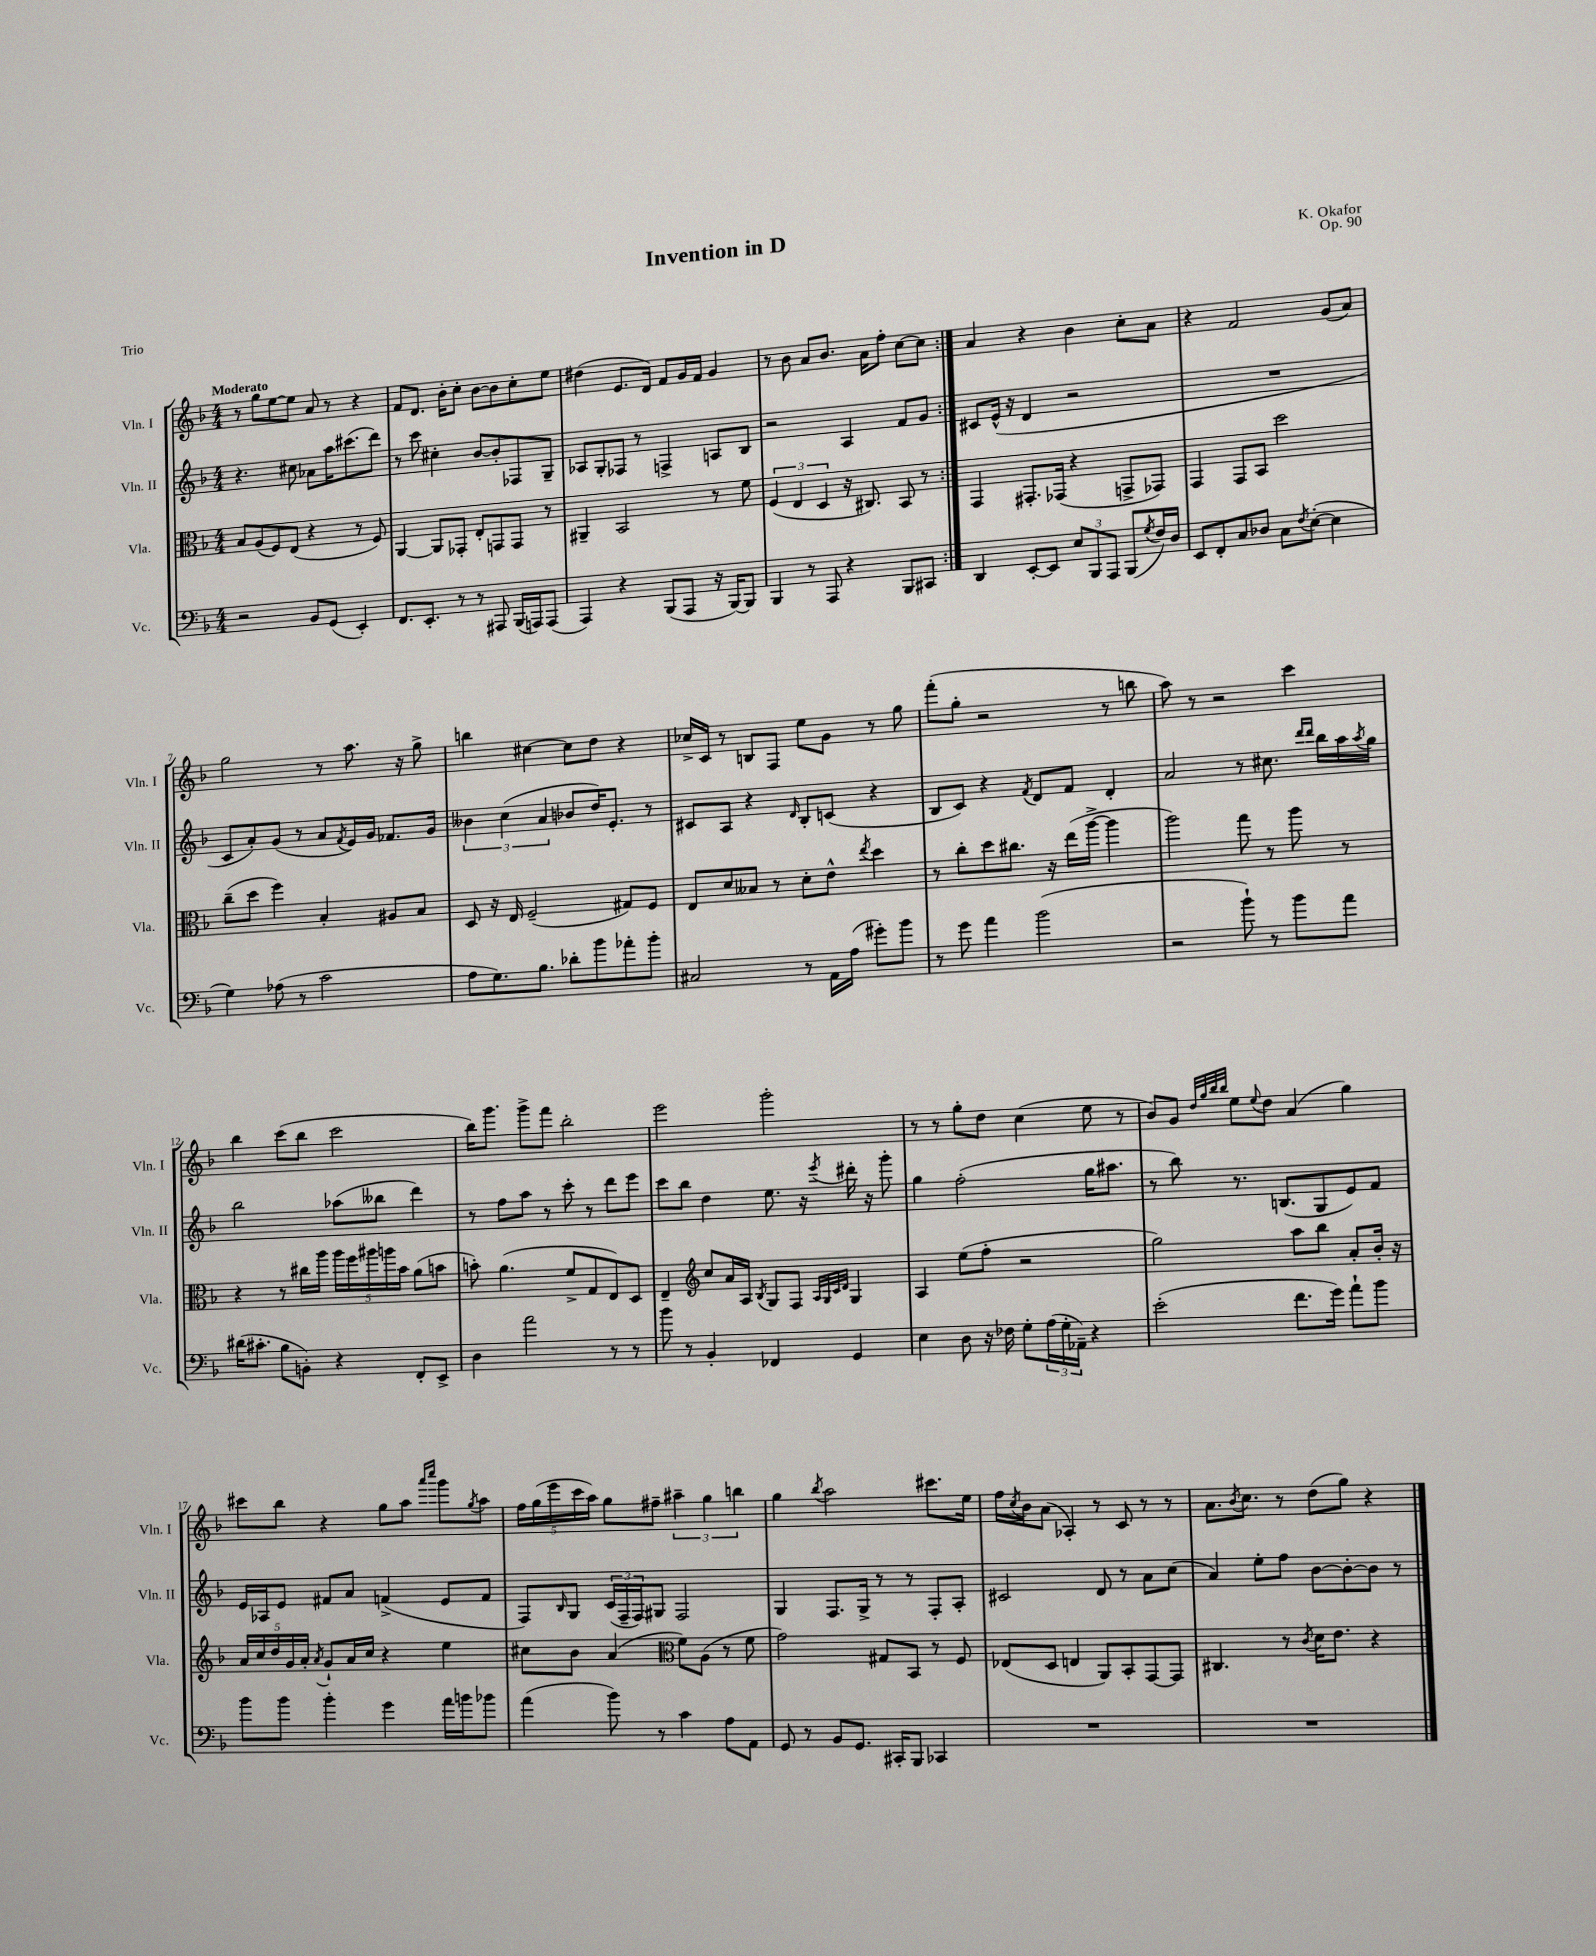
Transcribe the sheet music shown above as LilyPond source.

\header { title = "Invention in D" composer = "K. Okafor" opus = "Op. 90" piece = "Trio" }
<<
\new StaffGroup <<
\new Staff = "s0" \with { instrumentName = "Vln. I" shortInstrumentName = "Vln. I" } {
    \clef treble \key f \major \numericTimeSignature \time 4/4 \tempo "Moderato"
    \repeat volta 2 { r8 g''8 e''8~ e''8 a'8 r8 r4 |
    f'8 d'8. bes'16-. c''8-. bes'8~ bes'8 c''8-. e''8 |
    dis''4( e'8. d'16) f'8 g'16 f'16 g'4 |
    r8 bes'8 a'8 bes'8. a'16 f''8-. c''8~ c''8 | }
    a'4 r4 bes'4 c''8-. a'8 |
    r4 f'2 g'8( a'8) |
    g''2 r8 a''8. r16 g''8-> |
    b''4 cis''4~ cis''8 d''8 r4 |
    ces''16-> c'16 r8 b8 f8 e''8 g'8 r8 g''8 |
    f'''8-.( g''8-. r2 r8 b''8 |
    a''8) r8 r2 c'''4 |
    bes''4 c'''8( bes''8 c'''2 |
    bes''16) g'''8. g'''8-> f'''8 bes''2-. |
    e'''2 g'''2-. |
    r8 r8 g''8-. d''8 c''4( e''8 r8 |
    bes'8) g'8 \grace { d''32 g''32 bes''32 bes''32 } e''8 \appoggiatura { e''8 } d''8 a'4( g''4) |
    cis'''8 bes''8 r4 g''8 a''8 \grace { a'''16 c''''16 } g'''8 \acciaccatura { g''8 } a''8 |
    \tuplet 5/4 { f''16 g''16( e'''16 c'''16 a''16) } g''8 fis''8-- \tuplet 3/2 { ais''4-- g''4 b''4 } |
    g''4 \acciaccatura { bes''8 } a''2 cis'''8. e''16 |
    f''16 \acciaccatura { c''8 } bes'16 a'8( aes4-.) r8 c'8 r8 r8 |
    a'8. \acciaccatura { bes'8 } c''8. r8 d''8( g''8) r4 \bar "|." |
}
\new Staff = "s1" \with { instrumentName = "Vln. II" shortInstrumentName = "Vln. II" } {
    \clef treble \key f \major \numericTimeSignature \time 4/4
    \repeat volta 2 { r4. cis''8 aes'8 a''16 cis'''8.( d'''8) |
    r8 c'''8 cis''4-. bes'8~ bes'8-. fes8 g8-- |
    aes8 g8-. fes8 r8 f4-> a8 bes8 |
    r2 a4 f'8 g'8 | }
    cis'8 e'16-^( r16 d'4 r2 |
    R1 |
    c'8 a'8-.) g'8( r8 a'8 \acciaccatura { f'8 } e'16) g'16 fes'8. g'16 |
    \tuplet 3/2 { beses'4 c''4( a'4 } bes'8 d''16) e'8.-. r8 |
    cis'8 a8 r4 \grace { d'16 } bes8-. c'8( r4 |
    bes8 c'8) r4 \acciaccatura { f'8 } d'8 f'8 d'4-. |
    a'2 r8 cis''8. \grace { d'''16 d'''16 } bes''16 a''16 \acciaccatura { a''8 } g''16 |
    bes''2 aes''8( beses''8 d'''4) |
    r8 f''8 a''8 r8 c'''8-. r8 d'''8 e'''8 |
    c'''8 bes''8 d''4 e''8. r16 \acciaccatura { e'''8 } dis'''16-. r16 g'''8-. |
    g''4 f''2-.( g''16 ais''8. |
    r8 bes''8) r8. b8.( g8 e'8) f'8 |
    e'16 aes16 e'8 fis'8 a'8 f'4->( e'8 f'8 |
    f8) \grace { bes16 } g8 \tuplet 3/2 { c'16( f16-- f16) } gis8 f2 |
    g4 f8. g16-> r8 r8 f8-. a8-. |
    cis'2 d'8 r8 a'8 c''8( |
    a'4) e''8-. f''8 bes'8~ bes'8~-. bes'8 r8 \bar "|." |
}
\new Staff = "s2" \with { instrumentName = "Vla." shortInstrumentName = "Vla." } {
    \clef alto \key f \major \numericTimeSignature \time 4/4
    \repeat volta 2 { bes8 a8( f8) e8( r4 r8 f8) |
    a,4~ a,8 ges,8-. e8-. g,8 g,8 r8 |
    ais,4-- bes,2 r8 f'8 |
    \tuplet 3/2 { f4( e4 d4 } r16 cis8.) bes,8 r8 | }
    g,4 gis,8.-. ges,16( r4 g,8-> ges,8) |
    g,4 g,8 bes,8 d''2 |
    c''8--( d''8 f''4) bes4-. ais8 bes8 |
    d8 r16 e16 f2--( gis8) f8 |
    e8 d'8 beses8 r8 d'8-. e'8-^ \acciaccatura { e''8 } d''4 |
    r8 c''8-. d''8 cis''8. r16 e''16( a''16~-> a''4 |
    a''2) g''8 r8 a''8 r8 |
    r4 r8 cis''16 a''16 \tuplet 5/4 { a''16 f''16 ais''16 a''16 bes'16 } a'8( b'8 |
    b'8-.) a'4.( f'8-> g8 e8) d8 |
    e4-- \clef treble c''8 a'16 a16 \acciaccatura { bes8 } g8 f8 \grace { a32 g32 c'32 d'32 } g4 |
    a4 e''8( f''8-. r2 |
    g''2) a''8 bes''8 a'8-. bes'16-. r16 |
    \tuplet 5/4 { a'16 c''16 d''16 g'16 a'16-. } \acciaccatura { a'8 } g'8-! a'16 c''16 r4 e''4 |
    cis''8 bes'8 a'4( \clef alto f'8) a8( r8 f'8 |
    g'2) gis8 bes,8 r8 f8 |
    ees8( d8 e4 a,8) bes,8-. g,8~ g,8 |
    cis4. r8 \acciaccatura { c'8 } d'16 e'8. r4 \bar "|." |
}
\new Staff = "s3" \with { instrumentName = "Vc." shortInstrumentName = "Vc." } {
    \clef bass \key f \major \numericTimeSignature \time 4/4
    \repeat volta 2 { r2 bes,8 g,8( e,4-.) |
    f,8. e,8.-. r8 r8 ais,,8 bes,,16( a,,16) a,,8( |
    a,,4) r4 bes,,8( a,,8 r16 bes,,16~) bes,,8 |
    bes,,4 r8 a,,8 r4 bes,,8 cis,8 | }
    d,4 e,8~-. e,8 \tuplet 3/2 { e8 bes,,8 a,,8 } bes,,8( \acciaccatura { g8 } f16) d16 |
    e,8 f,8-. c8 des8 c8 \acciaccatura { f8 } e8~-.( e4 |
    g4) aes8( r8 c'2 |
    a8 g8.) bes8. des'8-. bes'8 aes'8-. bes'8-. |
    cis2 r8 a,16 a16( gis'8-.) bes'8 |
    r8 g'8 a'4 bes'2( |
    r2 bes'8-!) r8 bes'8 a'8 |
    dis'16( cis'8.-. bes8 b,8-.) r4 f,8-. e,8-> |
    d4 a'2 r8 r8 |
    bes'8 r8 bes,4-. fes,4 g,4 |
    e4 d8 r16 fes16 g8-. \tuplet 3/2 { a16( g16-. aes,16--) } r4 |
    e'2-.( f'8. g'16) a'8-! bes'8 |
    bes'8 bes'8 bes'4-. g'4 a'16 b'16 bes'8 |
    a'4( bes'8) r8 c'4 a8 a,8 |
    g,8 r8 bes,8 g,8. cis,16-. bes,,8 ces,4 |
    R1 |
    R1 \bar "|." |
}
>>
>>
